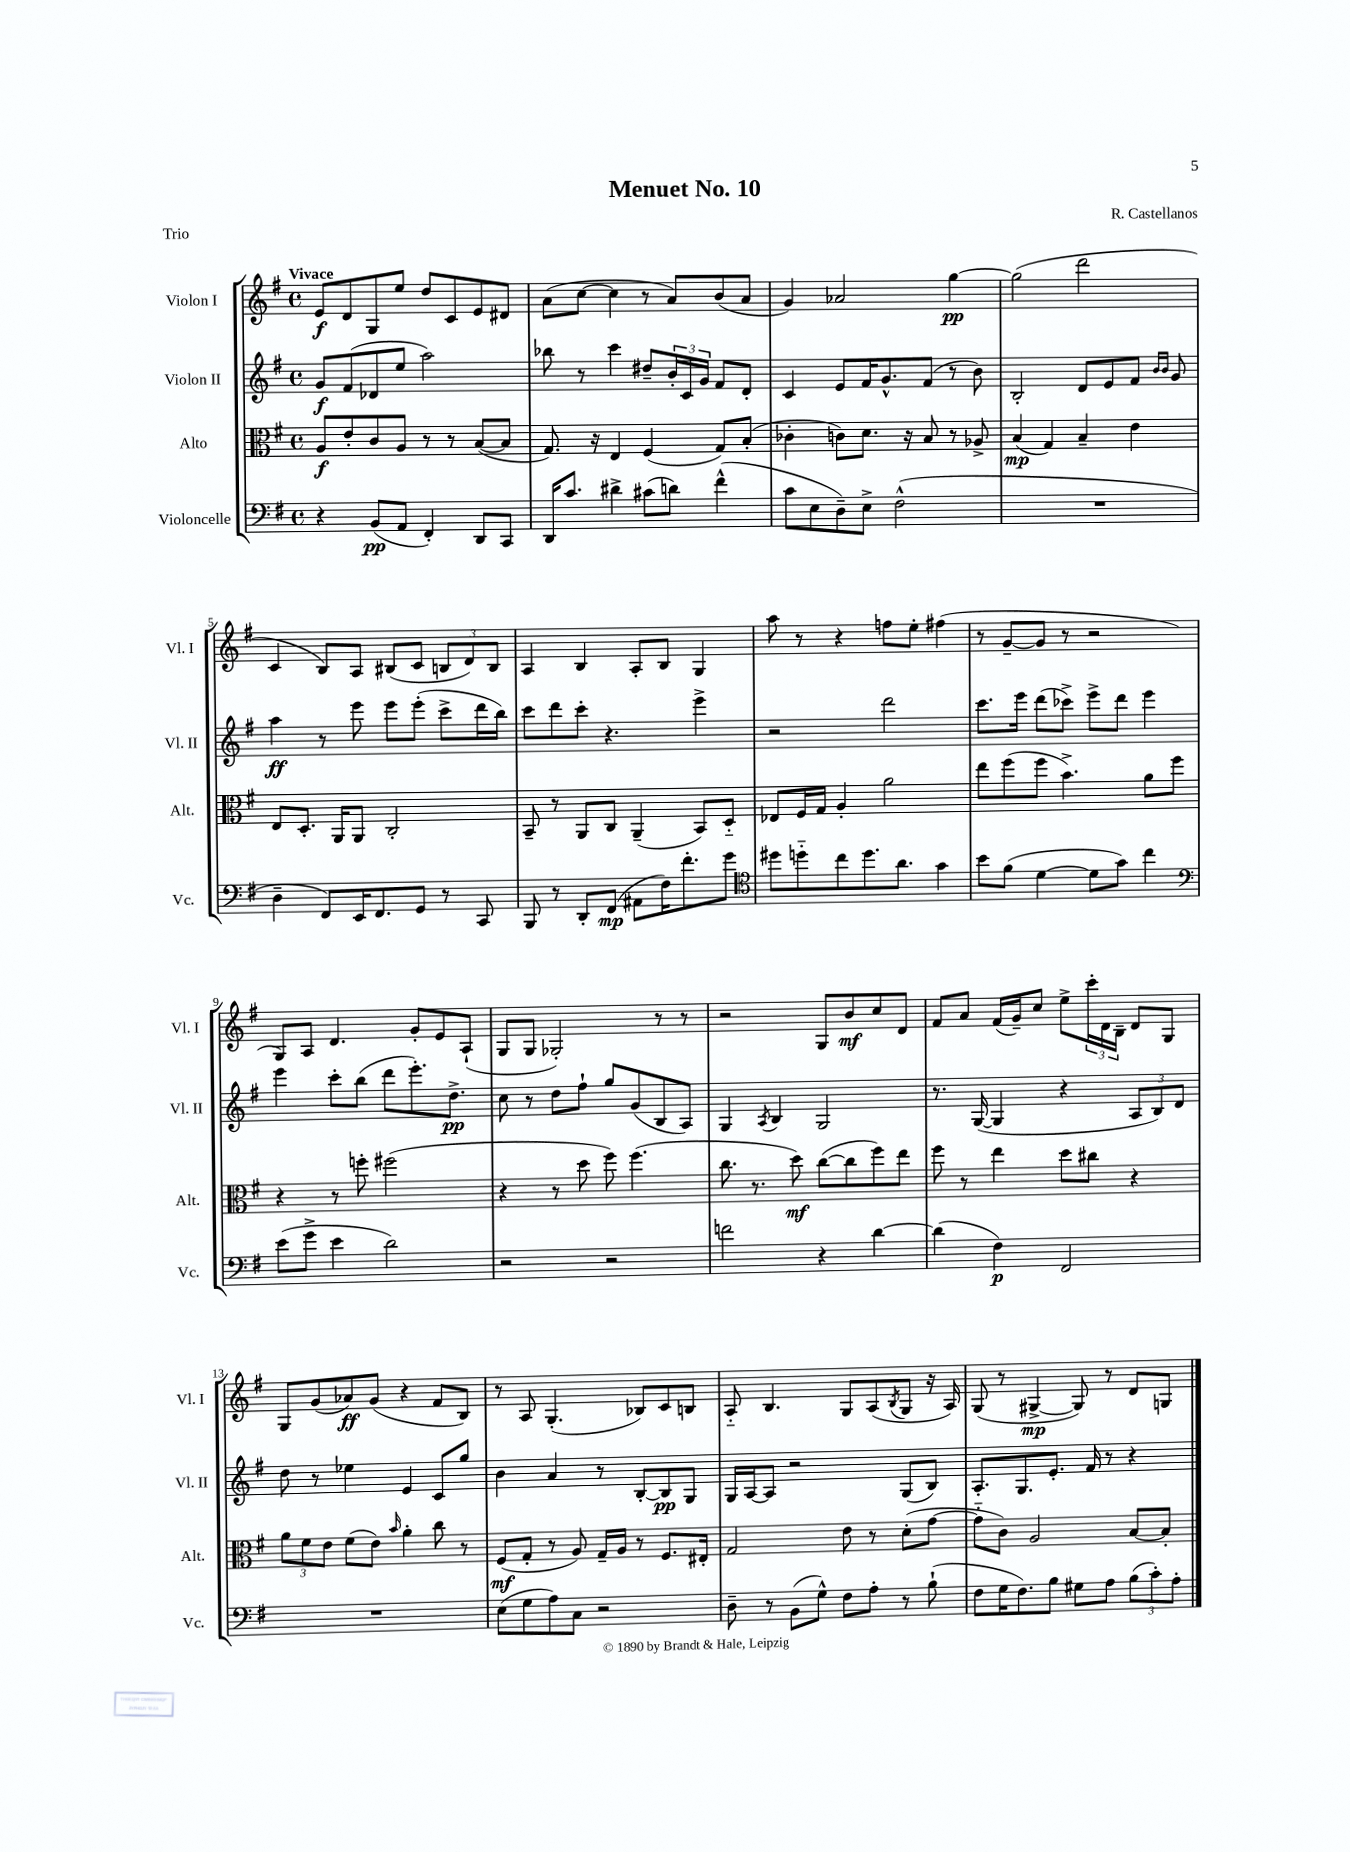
\header { title = "Menuet No. 10" composer = "R. Castellanos" piece = "Trio" }
<<
\new StaffGroup <<
\new Staff = "s0" \with { instrumentName = "Violon I" shortInstrumentName = "Vl. I" } {
    \clef treble \key g \major \defaultTimeSignature \time 4/4 \tempo "Vivace"
    e'8\f d'8 g8 e''8 d''8 c'8 e'8 dis'8 |
    a'8( c''8~ c''4 r8 a'8) b'8( a'8 |
    g'4) aes'2 g''4~\pp |
    g''2( d'''2 |
    c'4 b8) a8 bis8( c'8 \tuplet 3/2 { b8 d'8) b8 } |
    a4 b4 a8-. b8 g4 |
    a''8 r8 r4 f''8 e''8-. fis''4( |
    r8 g'8~-- g'8 r8 r2 |
    g8) a8 d'4. g'8-. e'8 a8-!( |
    g8 g8 ges2-.) r8 r8 |
    r2 g8 b'8\mf c''8 d'8 |
    fis'8 a'8 fis'16( g'16--) c''8 e''8-> \tuplet 3/2 { c'''16-. d'16 b16-- } d'8 g8 |
    g8 g'8( aes'8\ff) g'8( r4 fis'8 b8) |
    r8 a8 g4.-.( bes8) c'8 b8 |
    a8-_ b4. g8 a8( \acciaccatura { b8 } g8 r16 a16) |
    g8( r8 gis4~->\mp gis8) r8 d'8 g8 \bar "|." |
}
\new Staff = "s1" \with { instrumentName = "Violon II" shortInstrumentName = "Vl. II" } {
    \clef treble \key g \major \defaultTimeSignature \time 4/4
    g'8\f fis'8( des'8 e''8 a''2) |
    bes''8 r8 c'''4 dis''8-- \tuplet 3/2 { b'16-. c'16 g'16 } fis'8 d'8-. |
    c'4 e'8 fis'16 g'8.-^ fis'8( r8 b'8) |
    b2-. d'8 e'8 fis'8 \grace { b'16 b'16 } g'8 |
    a''4\ff r8 e'''8 e'''8 e'''8-.( c'''8-> d'''16 b''16) |
    c'''8 d'''8 c'''8-. r4. e'''4-> |
    r2 d'''2 |
    c'''8. e'''16 d'''8( ces'''8->) e'''8-> d'''8 e'''4 |
    e'''4 c'''8-. b''8( d'''8 e'''8.-.) d''8.->\pp |
    c''8 r8 d''8 fis''8-! g''8 g'8( b8 a8) |
    g4 \acciaccatura { a8 } b4 g2 |
    r8. g16~( g4 r4 \tuplet 3/2 { a8 b8) d'8 } |
    d''8 r8 ees''4 e'4 c'8 g''8 |
    b'4 a'4 r8 b8~-. b8\pp g8 |
    g16 a16~ a8 r2 g8( b8) |
    a8.-. g8. e'8.-. fis'16 r8 r4 \bar "|." |
}
\new Staff = "s2" \with { instrumentName = "Alto" shortInstrumentName = "Alt." } {
    \clef alto \key g \major \defaultTimeSignature \time 4/4
    a8\f e'8-. c'8 a8 r8 r8 b8~( b8 |
    g8.) r16 e4 fis4( g8) b8-.( |
    ces'4-. c'8) d'8. r16 b8 r8 aes8-> |
    b4\mp( g4) b4-- e'4 |
    e8 d8.-. a,16 a,8 c2-. |
    b,8-- r8 a,8 c8 a,4--( b,8) d8-_ |
    ees8 fis16 g16 a4-. a'2 |
    e''8 fis''8( fis''8 b'4.->) a'8 fis''8 |
    r4 r8 f''8-. fis''2( |
    r4 r8 d''8 fis''8) fis''4.( |
    c''8. r8. d''8\mf) c''8~( c''8 fis''8) e''8 |
    fis''8 r8 e''4 d''8 cis''8 r4 |
    \tuplet 3/2 { a'8 fis'8 e'8 } fis'8( e'8) \grace { b'16 } a'4-. c''8 r8 |
    fis8\mf( g8-. r8 a8) g16-- a16 r8 fis8. eis16-. |
    g2 e'8 r8 d'8-.( g'8~ |
    g'8-_ c'8) a2 b8~ b8-. \bar "|." |
}
\new Staff = "s3" \with { instrumentName = "Violoncelle" shortInstrumentName = "Vc." } {
    \clef bass \key g \major \defaultTimeSignature \time 4/4
    r4 b,8\pp( a,8 fis,4-.) d,8 c,8 |
    d,16 c'8. dis'4-> cis'8( d'8) fis'4-^( |
    c'8 e8 d8--) e8-> fis2-^( |
    R1 |
    d4-- fis,8) e,16 fis,8. g,8 r8 c,8 |
    b,,8 r8 d,8-. fis,8\mp( ais,8 fis16) fis'8.-. g'8 |
    \clef tenor dis''8 d''8-_ c''8 d''8. a'8. g'4 |
    b'8 fis'8( d'4~ d'8 g'8) c''4 |
    \clef bass e'8( g'8-> e'4 d'2) |
    r2 r2 |
    f'2 r4 d'4~ |
    d'4( fis4\p) fis,2 |
    R1 |
    e8( g8 a8) c8 r2 |
    d8-- r8 b,8( g8-^) fis8 a8-. r8 b8-!( |
    fis8 g16 fis8.) b8 gis8 a8 \tuplet 3/2 { b8( c'8-.) a8-. } \bar "|." |
}
>>
>>
